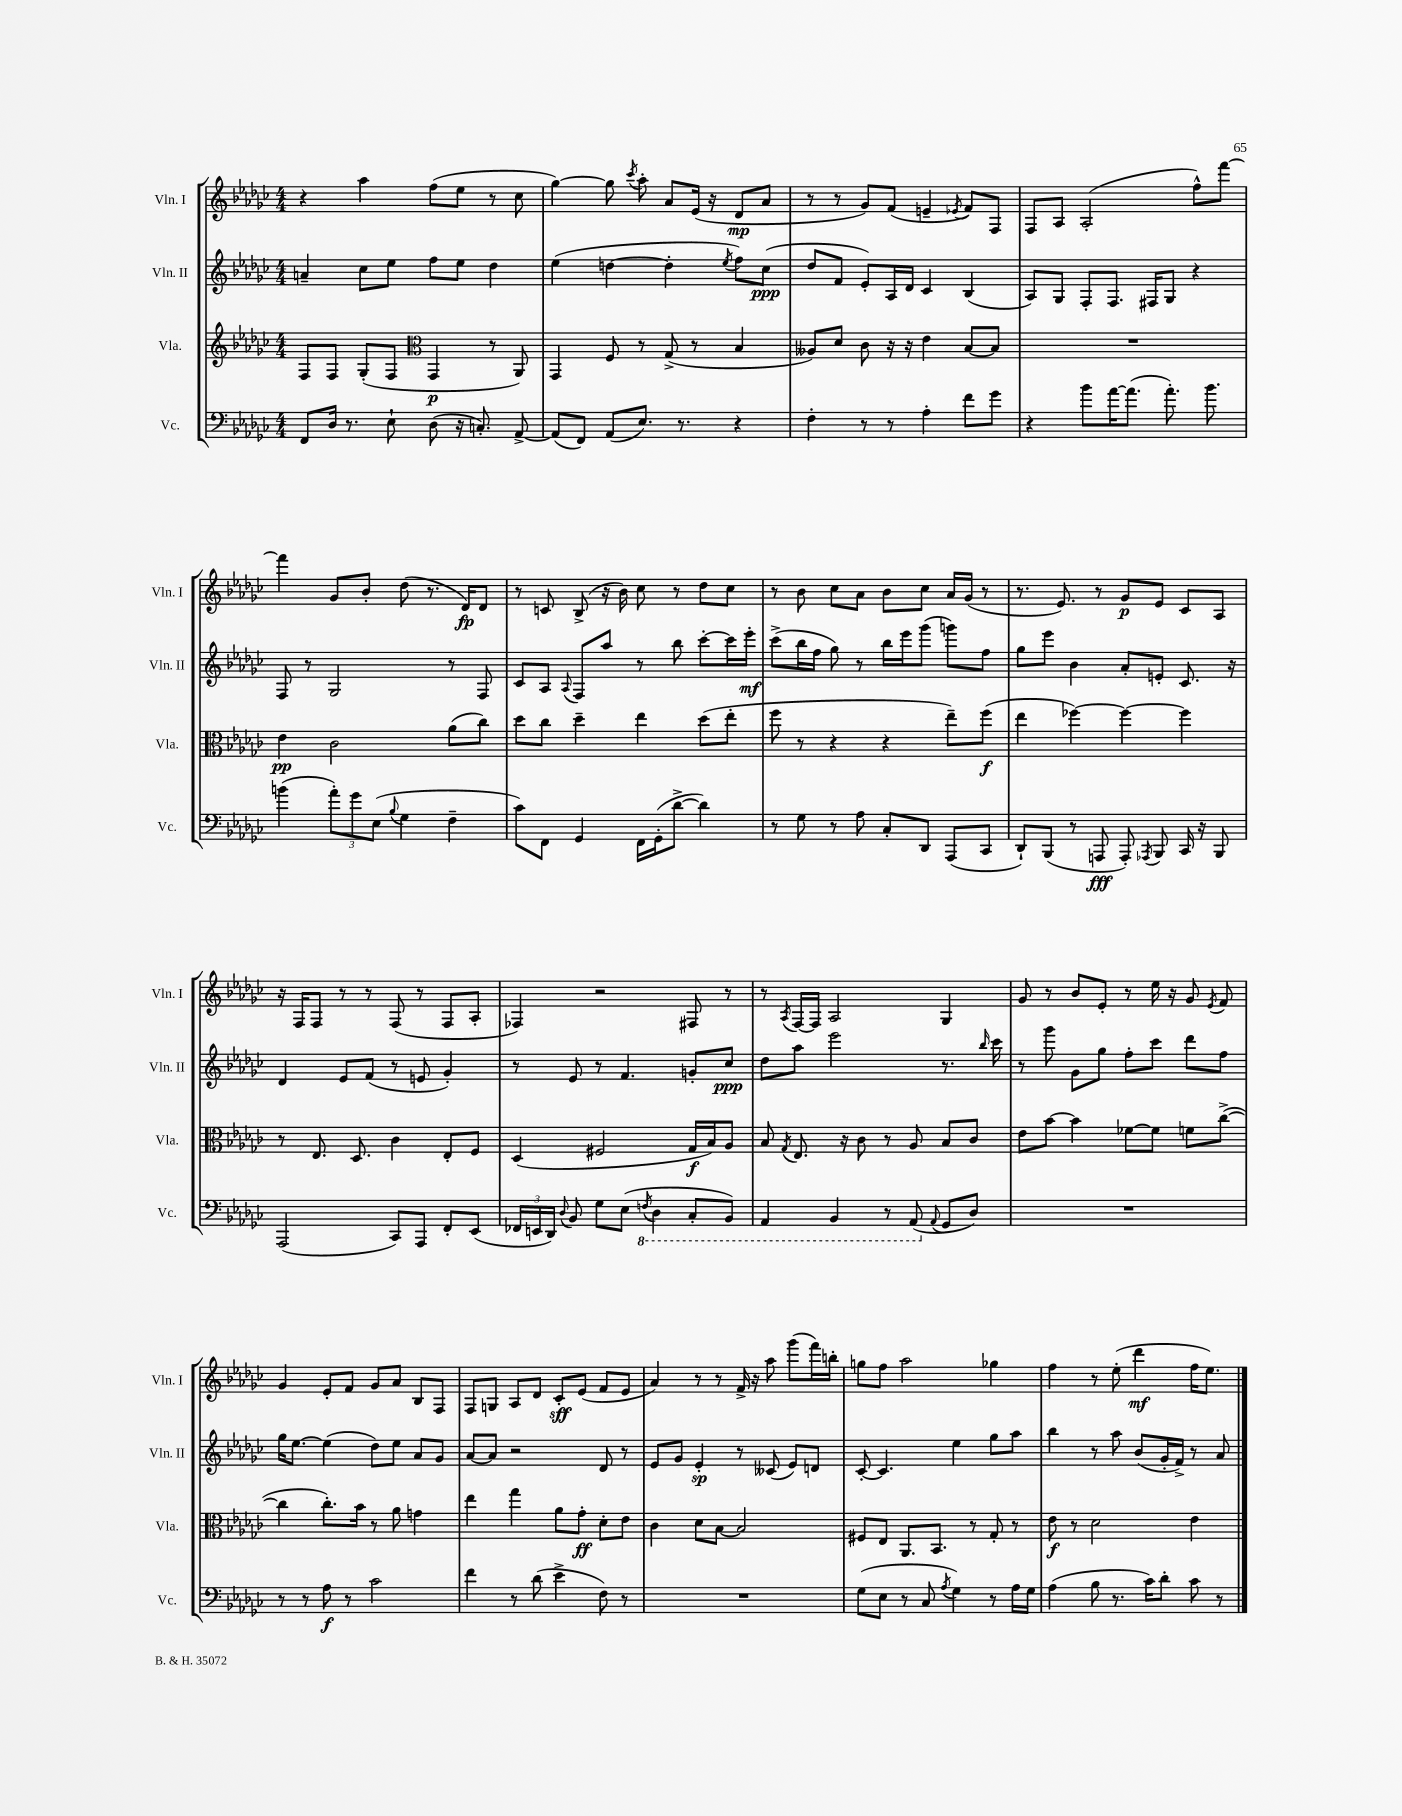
<<
\new StaffGroup <<
\new Staff = "s0" \with { instrumentName = "Vln. I" shortInstrumentName = "Vln. I" } {
    \clef treble \key ges \major \numericTimeSignature \time 4/4
    \autoBeamOff r4 aes''4 f''8[( ees''8] r8 ces''8 |
    ges''4~) ges''8 \acciaccatura { ces'''8 } aes''8-. aes'8[ ees'16]( r16 des'8[\mp aes'8] |
    r8 r8 ges'8[) f'8]( e'4-- \acciaccatura { ees'8 } f'8[) f8] |
    f8[ aes8] aes2-.( f''8[-^) f'''8]~ |
    f'''4 ges'8[ bes'8]-. des''8( r8. des'16[\fp) des'8] |
    r8 c'8 bes8->( r16 bes'16) ces''8 r8 des''8[ ces''8] |
    r8 bes'8 ces''8[ aes'8] bes'8[ ces''8] aes'16[ ges'16]( r8 |
    r8. ees'8.) r8 ges'8[\p ees'8] ces'8[ aes8] |
    r16 f16[ f8] r8 r8 f8( r8 f8[ aes8]-. |
    fes4) r2 fis8 r8 |
    r8 \acciaccatura { aes8 } f16[~ f16] aes2 ges4 |
    ges'8 r8 bes'8[ ees'8]-. r8 ees''16 r16 ges'8 \acciaccatura { ees'8 } f'8 |
    ges'4 ees'8[-. f'8] ges'8[ aes'8] bes8[ f8] |
    f8[ g8] aes8[ des'8] ces'8[-.\sff ees'8]( f'8[ ees'8] |
    aes'4) r8 r8 f'16-> r16 aes''8 ges'''8[( f'''16) b''16]-. |
    g''8[ f''8] aes''2 ges''4 |
    f''4 r8 ees''8-.( des'''4\mf f''16[ ees''8.]) \bar "|." |
}
\new Staff = "s1" \with { instrumentName = "Vln. II" shortInstrumentName = "Vln. II" } {
    \clef treble \key ges \major \numericTimeSignature \time 4/4
    \autoBeamOff a'4-- ces''8[ ees''8] f''8[ ees''8] des''4 |
    ees''4( d''4~ d''4-. \acciaccatura { ees''8 } f''8[) ces''8]\ppp( |
    des''8[ f'8] ees'8[-.) aes16 des'16] ces'4 bes4( |
    aes8[) ges8] f8[-. f8.] fis16[ ges8] r4 |
    f8 r8 ges2 r8 f8 |
    ces'8[ aes8] \appoggiatura { aes8 } f8[ aes''8] r8 bes''8 ces'''8[~-. ces'''16 ees'''16]-.\mf |
    ces'''8[->( bes''16 f''16] ges''8) r8 bes''16[ ees'''16 ges'''8]( g'''8[) f''8] |
    ges''8[ ees'''8] bes'4 aes'8[-. e'8]-. ces'8. r16 |
    des'4 ees'8[ f'8]( r8 e'8 ges'4-.) |
    r8 ees'8 r8 f'4. g'8[-. ces''8]\ppp |
    des''8[ aes''8] ees'''2 r8. \grace { bes''16 } ces'''16 |
    r8 ges'''8 ges'8[ ges''8] f''8[-. ces'''8] des'''8[ f''8] |
    ges''16[ ees''8.]~ ees''4( des''8[) ees''8] aes'8[ ges'8] |
    aes'8[~ aes'8] r2 des'8 r8 |
    ees'8[ ges'8] ees'4-.\sp r8 ceses'8( ees'8[) d'8] |
    ces'8~-. ces'4. ees''4 ges''8[ aes''8] |
    bes''4 r8 aes''8 bes'8[( ges'16-. f'16]->) r8 aes'8 \bar "|." |
}
\new Staff = "s2" \with { instrumentName = "Vla." shortInstrumentName = "Vla." } {
    \clef treble \key ges \major \numericTimeSignature \time 4/4
    \autoBeamOff f8[ f8] ges8[-.( f8] \clef alto ges,4\p r8 aes,8) |
    ges,4 f8 r8 ges8->( r8 bes4 |
    aeses8[) des'8] ces'8 r16 r16 ees'4 bes8[~ bes8] |
    R1 |
    ees'4\pp ces'2 aes'8[( ces''8]) |
    des''8[ ces''8] des''4-- ees''4 des''8[( ees''8]-. |
    f''8 r8 r4 r4 ees''8[--) f''8]\f( |
    ees''4 fes''4~) fes''4~ fes''4 |
    r8 ees8. des8. ces'4 ees8[-. f8] |
    des4( fis2 ges16[\f bes16) aes8] |
    bes8 \acciaccatura { ges8 } ees8. r16 ces'8 r8 aes8 bes8[ ces'8] |
    ees'8[ bes'8]~ bes'4 fes'8[~ fes'8] f'8[ ces''8]~->( |
    ces''4 ces''8.[-.) bes'16] r8 aes'8 g'4 |
    ees''4 ges''4 aes'8[ ges'8]-.\ff des'8[-. ees'8] |
    ces'4 des'8[ bes8]~ bes2 |
    fis8[ ees8] aes,8.[ bes,8.] r8 ges8-. r8 |
    ees'8\f r8 des'2 ees'4 \bar "|." |
}
\new Staff = "s3" \with { instrumentName = "Vc." shortInstrumentName = "Vc." } {
    \clef bass \key ges \major \numericTimeSignature \time 4/4
    \autoBeamOff f,8[ des16] r8. ees8-! des8( r16 c8.-.) aes,8~-> |
    aes,8[( f,8]) aes,8[( ees8.]) r8. r4 |
    f4-. r8 r8 aes4-. f'8[ ges'8] |
    r4 bes'8[ aes'16~ aes'8.]( aes'8.-.) bes'8. |
    b'4( \tuplet 3/2 { aes'8[-.) ges'8 ees8]( } \appoggiatura { bes8 } ges4 f4-- |
    ces'8[) f,8] ges,4 f,16[ ges,16-.( des'8]~-> des'4) |
    r8 ges8 r8 aes8 ces8[-. des,8] aes,,8[( ces,8] |
    des,8[-!) bes,,8]( r8 a,,8\fff a,,8-.) \acciaccatura { aes,,8 } bes,,8 ces,16 r16 bes,,8 |
    aes,,2( ces,8[) aes,,8] f,8[-. ees,8]( |
    \tuplet 3/2 { fes,16[ e,16 des,16]) } \appoggiatura { des8 } bes,8 ges8[ ees8]( \ottava #-1 \acciaccatura { f,8 } des,4 ces,8[-. bes,,8]) |
    aes,,4 bes,,4 r8 aes,,8( \ottava #0 \appoggiatura { aes,8 } ges,8[ des8]) |
    R1 |
    r8 r8 aes8\f r8 ces'2 |
    f'4 r8 des'8( ees'4-> f8) r8 |
    R1 |
    ges8[( ees8] r8 ces8 \acciaccatura { aes8 } ges4) r8 aes16[ ges16] |
    aes4( bes8 r8. ces'16[) des'8]-. ces'8 r8 \bar "|." |
}
>>
>>
\layout { \context { \Score \remove "Bar_number_engraver" } }
